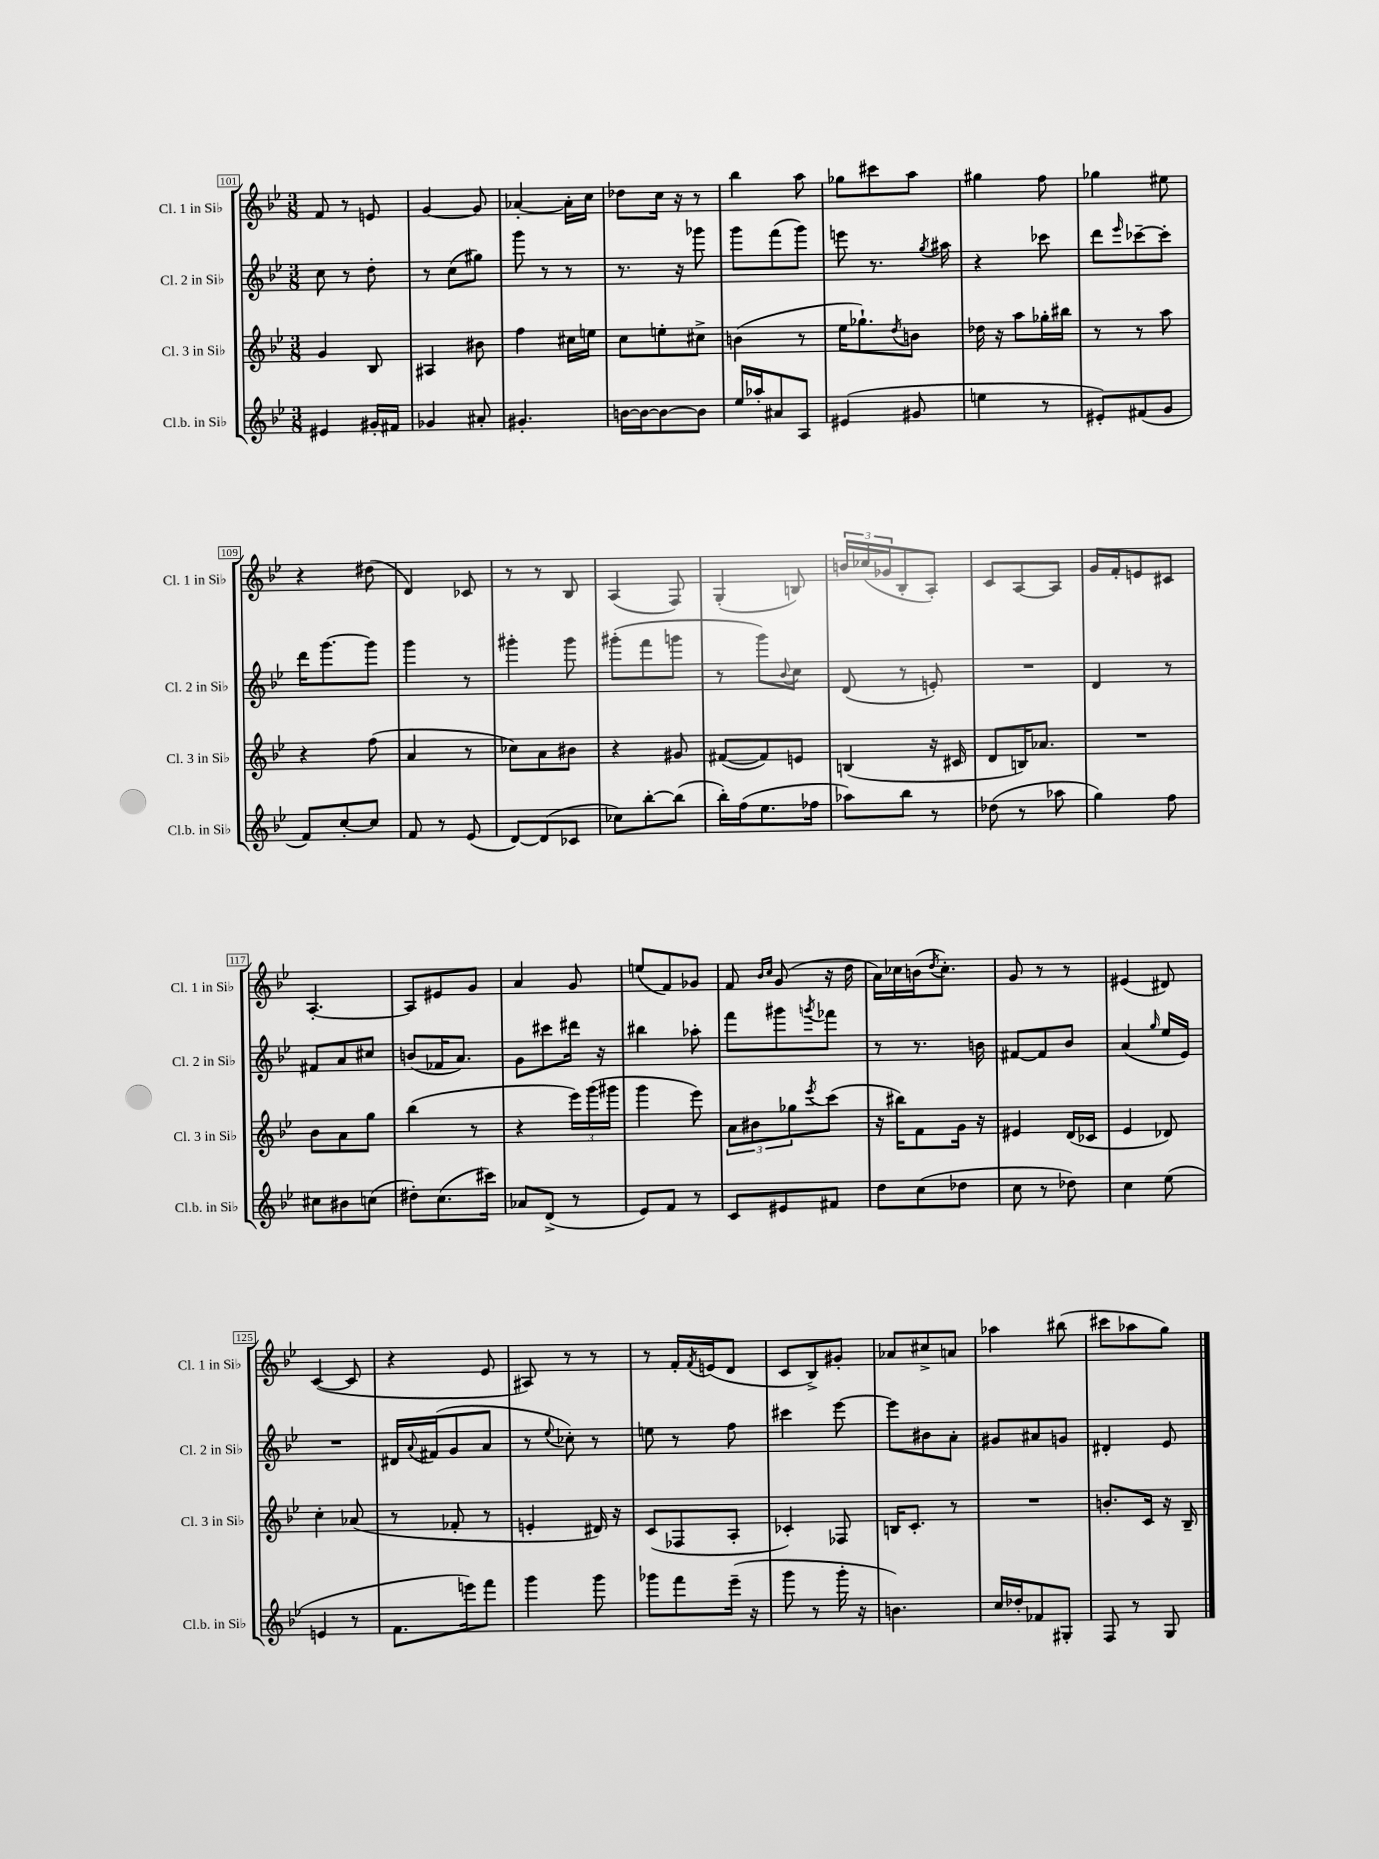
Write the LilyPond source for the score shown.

<<
\new StaffGroup <<
\new Staff = "s0" \with { instrumentName = "Cl. 1 in Sib" shortInstrumentName = "Cl. 1 in Sib" } {
    \clef treble \key bes \major \numericTimeSignature \time 3/8
    f'8 r8 e'8 |
    g'4~ g'8 |
    aes'4~-. aes'16-. c''16 |
    des''8 c''16 r16 r8 |
    bes''4 a''8 |
    ges''8 cis'''8 a''8 |
    gis''4 f''8 |
    ges''4 eis''8 |
    r4 dis''8( |
    d'4) ces'8 |
    r8 r8 bes8 |
    a4( f8) |
    g4-.( b8) |
    \tuplet 3/2 { b'16 ces''16( ges'16 } bes8-. a8-.) |
    c'8 a8~ a8 |
    g'16 f'16-. e'8 cis'8 |
    a4.~-. |
    a8 eis'8 g'8 |
    a'4 g'8 |
    e''8( f'8) ges'8 |
    f'8 \grace { bes'16 c''16 } g'8( r16 d''16 |
    a'16) ces''16 b'16( \acciaccatura { d''8 } ces''8.-.) |
    g'8 r8 r8 |
    eis'4( dis'8) |
    c'4~( c'8 |
    r4 ees'8 |
    ais8) r8 r8 |
    r8 f'16-. \acciaccatura { f'8 } e'16( d'8 |
    c'8 bes8->) gis'8-. |
    aes'8 cis''8-> a'8 |
    aes''4 bis''8( |
    cis'''8 aes''8 g''8) \bar "|." |
}
\new Staff = "s1" \with { instrumentName = "Cl. 2 in Sib" shortInstrumentName = "Cl. 2 in Sib" } {
    \clef treble \key bes \major \numericTimeSignature \time 3/8
    c''8 r8 d''8-. |
    r8 c''8( gis''8) |
    g'''8 r8 r8 |
    r8. r16 ges'''8 |
    g'''8 f'''8( g'''8) |
    e'''8 r8. \acciaccatura { g''8 } ais''16 |
    r4 ces'''8 |
    d'''8 \grace { ees'''16 } ces'''8~-- ces'''8-. |
    d'''16 g'''8.~ g'''8 |
    g'''4 r8 |
    gis'''4-. gis'''8 |
    gis'''8-.( f'''8 g'''8 |
    r8 g'''8) \appoggiatura { bes'8 } c''8 |
    d'8( r8 e'8-.) |
    R4. |
    d'4 r8 |
    fis'8 a'8 cis''8 |
    b'8( fes'16 a'8.) |
    g'8 cis'''8 dis'''16 r16 |
    bis''4 aes''8-. |
    f'''8 gis'''8 \acciaccatura { g'''8 } fes'''8 |
    r8 r8. b'16 |
    fis'8~ fis'8 bes'8 |
    a'4( \grace { g''16 } ees''16 ees'16) |
    R4. |
    dis'16 \appoggiatura { a'8 } fis'16( g'8 a'8 |
    r8 \appoggiatura { ees''8 } ces''8-.) r8 |
    e''8 r8 f''8 |
    cis'''4 ees'''8~ |
    ees'''8 bis'8 a'8-. |
    gis'8 ais'8 g'8 |
    dis'4-. ees'8 \bar "|." |
}
\new Staff = "s2" \with { instrumentName = "Cl. 3 in Sib" shortInstrumentName = "Cl. 3 in Sib" } {
    \clef treble \key bes \major \numericTimeSignature \time 3/8
    g'4 bes8 |
    ais4 bis'8 |
    f''4 cis''16 e''16 |
    c''8 e''8-. cis''8-> |
    b'4( r8 |
    ees''16 ges''8.-!) \acciaccatura { d''8 } b'8 |
    des''16 r16 a''8 ges''16-. bis''16 |
    r8 r8 a''8 |
    r4 f''8( |
    a'4 r8 |
    ces''8) a'8 bis'8 |
    r4 gis'8 |
    fis'8~( fis'8) e'8 |
    b4( r16 cis'16 |
    d'8 b16) aes'8. |
    R4. |
    bes'8 a'8 g''8 |
    bes''4( r8 |
    r4 \tuplet 3/2 { ees'''16) g'''16( gis'''16 } |
    g'''4 ees'''8) |
    \tuplet 3/2 { a'8 bis'8 ges''8 } \acciaccatura { ees'''8 } c'''8( |
    r16 bis''16) f'8 g'16 r16 |
    eis'4 d'16( ces'16 |
    ees'4 des'8) |
    c''4-. aes'8( |
    r8 fes'8-. r8 |
    e'4-. dis'16) r16 |
    c'8( fes8 a8-. |
    ces'4-.) fes8 |
    b16 c'8.-. r8 |
    R4. |
    b'8.-. c'16 r16 bes16-- \bar "|." |
}
\new Staff = "s3" \with { instrumentName = "Cl.b. in Sib" shortInstrumentName = "Cl.b. in Sib" } {
    \clef treble \key bes \major \numericTimeSignature \time 3/8
    eis'4 gis'16-. fis'16 |
    ges'4 ais'8-. |
    gis'4.-. |
    b'16~ b'16~ b'8~ b'8 |
    ees''16 aes''16-. ais'8 a8 |
    eis'4( gis'8 |
    e''4 r8 |
    eis'8-.) fis'8( g'8 |
    f'8) c''8~-. c''8 |
    f'8 r8 ees'8( |
    d'8~) d'8( ces'8 |
    ces''8) bes''8~-. bes''8( |
    bes''16-.) f''16( ees''8. fes''16 |
    aes''8) bes''8 r8 |
    des''8( r8 aes''8 |
    g''4) f''8 |
    cis''8 bis'8 c''8( |
    dis''8-.) c''8.( cis'''16) |
    aes'8 d'8->( r8 |
    ees'8) f'8 r8 |
    c'8 eis'8 fis'8 |
    d''8 c''8( des''8 |
    c''8 r8 des''8) |
    c''4 ees''8( |
    e'4 r8 |
    f'8. e'''16) f'''8 |
    g'''4 g'''8 |
    ges'''8 f'''8 ees'''16--( r16 |
    g'''8 r8 g'''16-. r16 |
    b'4.) |
    c''16 des''16-. fes'8 gis8-. |
    f8 r8 g8 \bar "|." |
}
>>
>>
\layout { \context { \Score currentBarNumber = #101 \override BarNumber.stencil = #(make-stencil-boxer 0.1 0.3 ly:text-interface::print) } }
